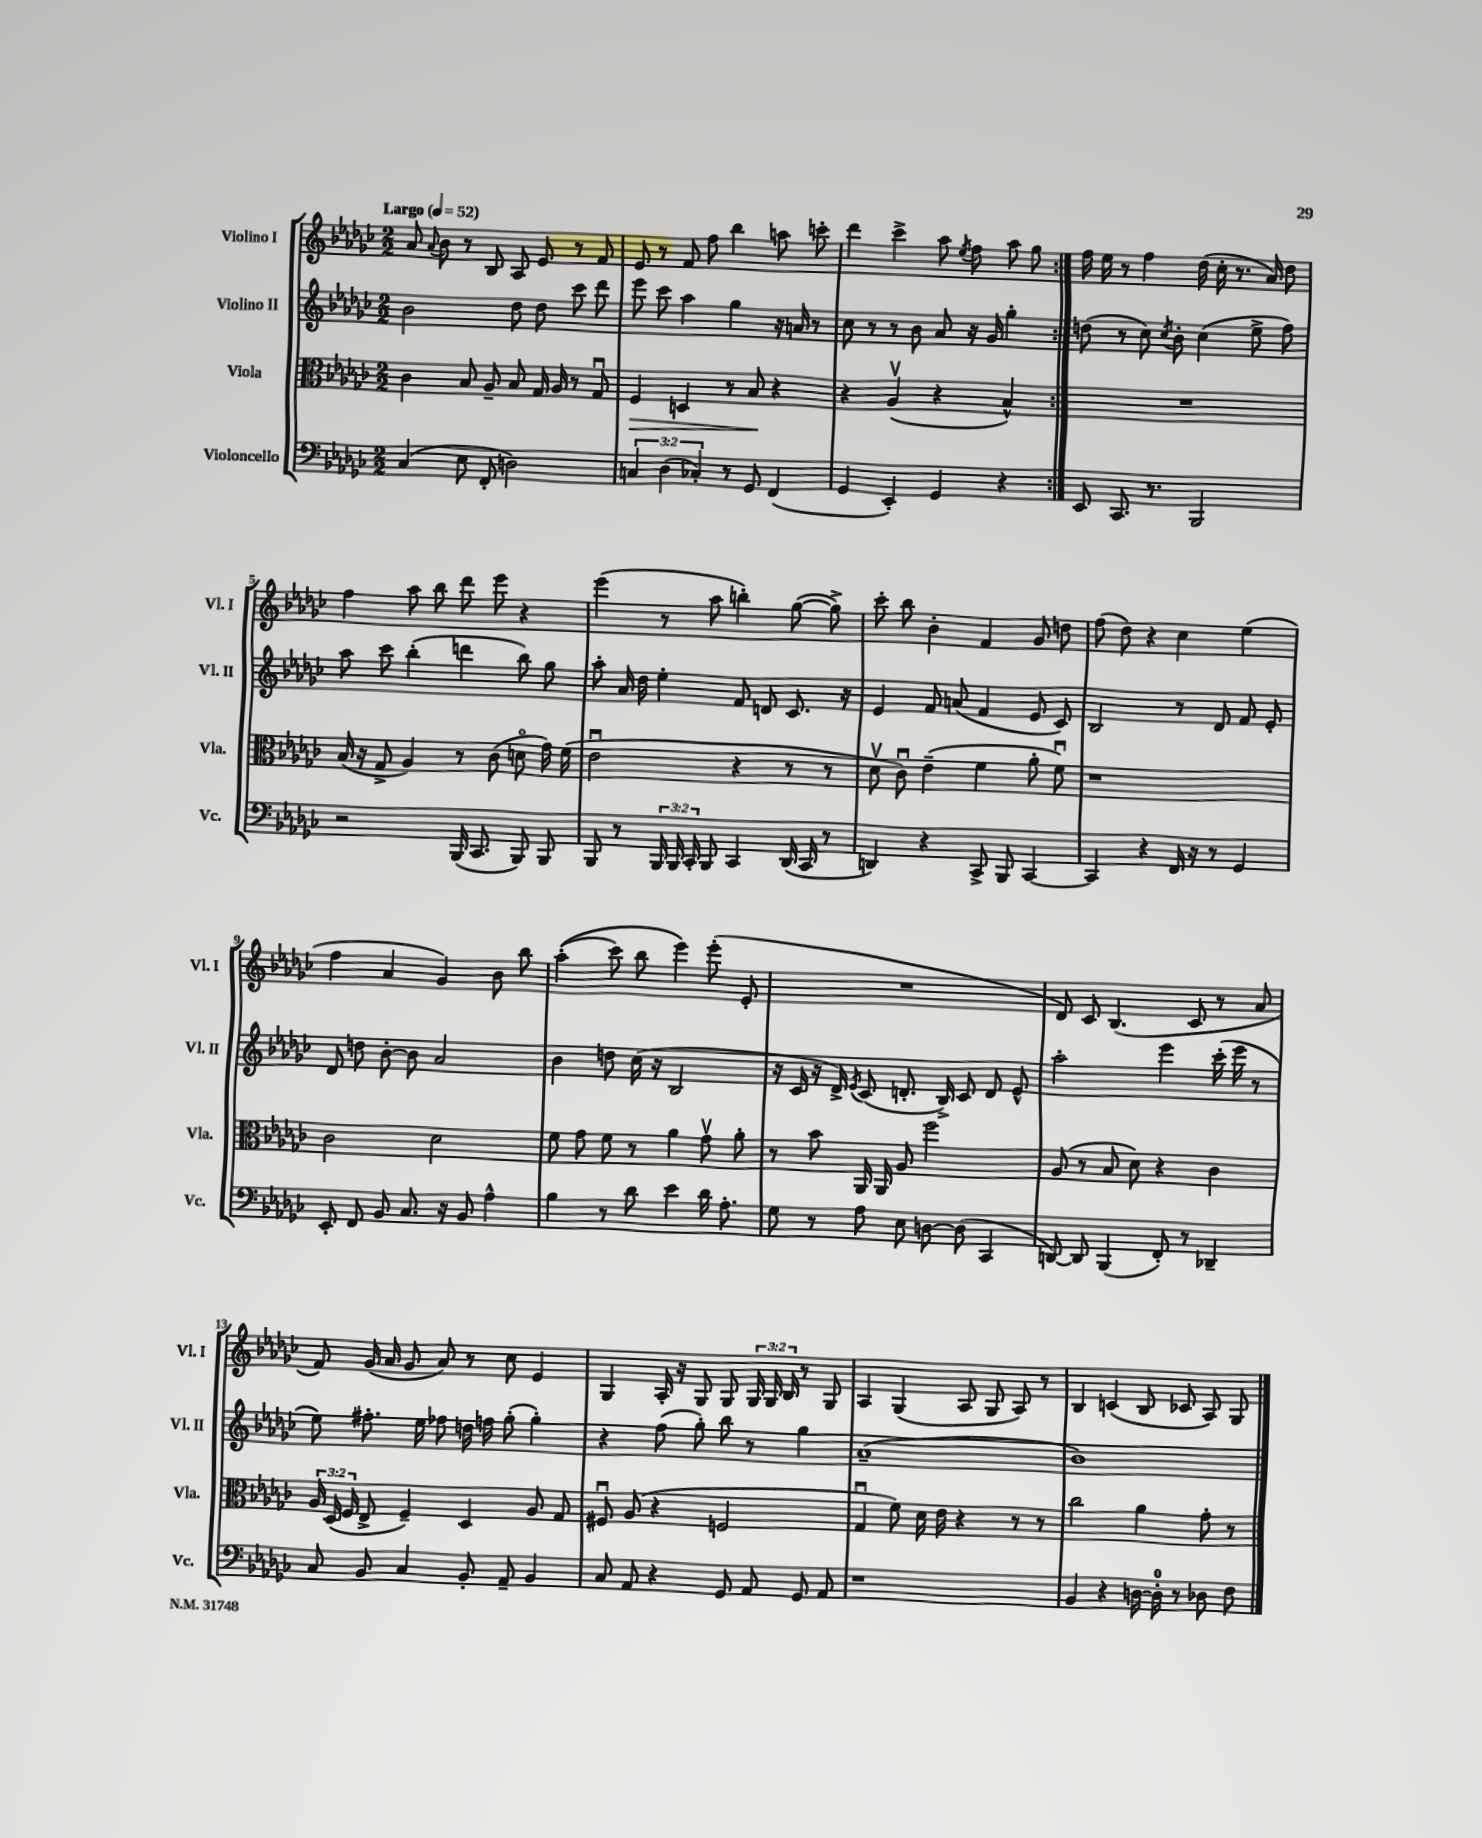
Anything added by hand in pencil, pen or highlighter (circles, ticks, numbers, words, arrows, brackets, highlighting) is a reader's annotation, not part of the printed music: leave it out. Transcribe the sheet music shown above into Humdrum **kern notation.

**kern	**kern	**dynam	**kern	**kern
*part4	*part3	*part3	*part2	*part1
*staff4	*staff3	*staff3	*staff2	*staff1
*I"Violoncello	*I"Viola	*	*I"Violino II	*I"Violino I
*I'Vc.	*I'Vla.	*	*I'Vl. II	*I'Vl. I
*clefF4	*clefC3	*	*clefG2	*clefG2
*k[b-e-a-d-g-c-]	*k[b-e-a-d-g-c-]	*	*k[b-e-a-d-g-c-]	*k[b-e-a-d-g-c-]
*M2/2	*M2/2	*	*M2/2	*M2/2
*MM52	*MM52	*	*MM52	*MM52
=1	=1	=1	=1	=1
!	!	!	!	!LO:TX:a:B:t=Largo
(4C-/	4c-\	.	2b-\	8a-/
.	.	.	.	8qqa-/
.	.	.	.	8b-\
8E-\	8B-/	.	.	8r
8FF'/	8A-~/	.	.	8B-/
2Dn\)	8B-/	.	8dd-\	8A-/
.	16G-/	.	8dd-\	8e-/
.	16A-/	.	.	.
.	8r	.	8ccc-\	8r
.	8G-u/	.	8ddd-\	8f/
=2	=2	=2	=2	=2
!	!	!LO:HP:b	!	!
6Cn/	4F/	>	8eee-\	8e-/
.	.	.	8ccc-\	8r
(6D-\	.	.	.	.
.	4Dn/	.	4aa-\	8f/
6C-X'/)	.	.	.	.
.	.	.	.	8ff\
8r	8r	.	4gg-\	4bb-\
8GG-/	8B-/	.	.	.
(4FF/	4r	]	16r	8aan\
.	.	.	16an/	.
.	.	.	8r	8cccn'\
=3	=3	=3	=3	=3
4GG-/	4r	.	8cc-\	4ddd-\
.	.	.	8r	.
4EE-'/)	(4A-v/	.	8r	4ccc-^\
.	.	.	8b-\	.
4GG-/	4r	.	8a-/	8aa-\
.	.	.	.	8qee-/
.	.	.	16r	8ff\
.	.	.	16g-/	.
4r	4B-^^/)	.	4gg-'\	8aa-\
.	.	.	.	8gg-\
=4:|!	=4:|!	=4:|!	=4:|!	=4:|!
8EE-/	1r	.	(8ddn\	16ff\
.	.	.	.	16ee-\
8.CC-/	.	.	8r	8r
.	.	.	8cc-\)	4ff\
8.r	.	.	.	.
.	.	.	8qcc-/	.
.	.	.	8b-'\	.
2BBB-/	.	.	(4cc-\	(16dd-\
.	.	.	.	16cc-'\
.	.	.	.	8.r
.	.	.	8ee-^\	.
.	.	.	.	16a-/)
.	.	.	8ff\)	8dd-\
!!LO:LB:g=z
=5	=5	=5	=5	=5
2r	(16B-/	.	8aa-\	4ff\
.	16r	.	.	.
.	8G-^/	.	8ccc-\	.
.	4A-/)	.	(4bb-'\	8aa-\
.	.	.	.	8bb-\
(16BBB-/	8r	.	4dddn\	8ddd-\
8.CC-/	.	.	.	.
.	(8c-\	.	.	8eee-\
8BBB-/)	8dn\	.	8bb-\)	4r
8BBB-/	16g-\)	.	8gg-\	.
.	(16f\	.	.	.
=6	=6	=6	=6	=6
8BBB-/	2e-u\	.	8aa-'\	(4eee-\
8r	.	.	16a-/	.
.	.	.	16dd-\	.
24BBB-/	.	.	4ee-'\	8r
24BBB-/	.	.	.	.
24CC-'/	.	.	.	.
8BBB-/	.	.	.	8aa-\
4CC-/	4r	.	8f/	4bbn'\)
.	.	.	8dn/	.
(16DD-/	8r	.	8.c-/	([8gg-\
16CC-/	.	.	.	.
8r	8r	.	.	8gg-^\])
.	.	.	16r	.
=7	=7	=7	=7	=7
4DDn/)	8d-v\	.	4e-/	8ccc-'\
.	8c-u\)	.	.	8bb-\
4r	(4e-~\	.	8f/	4b-'\
.	.	.	(8an/	.
8CC-^/	4f\	.	4f/	4f/
8BBB-/	.	.	.	.
[4CC-/	8a-'\	.	8e-/	8g-/
.	8fu\)	.	8c-/)	8ddn\
=8	=8	=8	=8	=8
4CC-/]	1r	.	2B-/	(8ff\
.	.	.	.	8dd-\)
4r	.	.	.	4r
16FF/	.	.	8r	4cc-\
16r	.	.	.	.
8r	.	.	8d-/	.
4GG-/	.	.	8f/	(4ee-\
.	.	.	8e-'/	.
!!LO:LB:g=z
=9	=9	=9	=9	=9
8EE-'/	2c-\	.	8d-/	4ff\
8FF/	.	.	8ddn\	.
8BB-/	.	.	[8b-'\	4a-/
8.C-/	.	.	8b-\]	.
.	2d-\	.	2a-/	4g-/)
16r	.	.	.	.
8BB-/	.	.	.	.
4A-^^\	.	.	.	8b-\
.	.	.	.	8bb-\
=10	=10	=10	=10	=10
4B-\	8f\	.	4b-\	((4aa-'\
.	8g-\	.	.	.
8r	8f\	.	8ddn\	8ccc-\)
8d-\	8r	.	(16cc-\	8bb-\
.	.	.	16r	.
4e-\	4a-\	.	2B-/	4eee-\)
16d-\	8g-v\	.	.	(8eee-'\
8.A-'\	.	.	.	.
.	8a-'\	.	.	8e-'/
=11	=11	=11	=11	=11
8G-\	8r	.	16r	1r
.	.	.	16c-/	.
8r	8b-\	.	16r	.
.	.	.	16d-^/)	.
.	.	.	8qe-/	.
8A-\	16AA-/	.	(8c-/	.
.	16AA-/	.	.	.
8E-\	8A-/	.	8.dn'/	.
[8Dn\	2ff\	.	.	.
.	.	.	16B-^/)	.
(8D\]	.	.	8c-/	.
4CC-/	.	.	8d/	.
.	.	.	8e-^^/	.
=12	=12	=12	=12	=12
[8DDn/)	(8A-/	.	2aa-'\	8d-/)
8DD/]	8r	.	.	8c-/
(4BBB-/	8B-/	.	.	(4.B-/
.	8d-\)	.	.	.
8FF'/)	4r	.	4eee-\	.
8r	.	.	.	8c-/
4DD-X~/	4c-\	.	(16ccc-'\	8r
.	.	.	16eee-\	.
.	.	.	8r	8a-/
!!LO:LB:g=z
=13	=13	=13	=13	=13
8C-/	24A-/	.	8ee-\)	8f/)
.	(24D-/	.	.	.
.	24F/	.	.	.
8BB-/	8E-^/	.	8.ff#X'\	(16g-/
.	.	.	.	16a-/
4C-/	4F~/)	.	.	8g-/
.	.	.	16ee-\	.
.	.	.	8ff-X\	8a-/)
8BB-'/	4D-/	.	16ddn\	8r
.	.	.	16ffn\	.
8AA-~/	.	.	(8gg-'\	8cc-\
4BB-/	8A-/	.	4gg-'\)	4e-/
.	8G-/	.	.	.
=14	=14	=14	=14	=14
8C-/	8F#Xu/	.	4r	4G-/
8AA-/	(8A-/	.	.	.
4r	4r	.	(8ff\	16A-'/
.	.	.	.	16r
.	.	.	8gg-'\)	8G-/
8GG-/	2Fn/	.	8bb-\	8G-/
8AA-/	.	.	8r	24G-/
.	.	.	.	24G-/
.	.	.	.	24B-/
8GG-/	.	.	4gg-\	8r
8AA-/	.	.	.	8G-/
=15	=15	=15	=15	=15
1r	4G-u/	.	(1a-~	4A-/
.	8f\)	.	.	(4G-/
.	16d-\	.	.	.
.	16e-\	.	.	.
.	4r	.	.	8A-/
.	.	.	.	8G-/
.	8r	.	.	8A-/)
.	8r	.	.	8r
=16	=16	=16	=16	=16
4BB-/	2cc-\	.	1b-)	4B-/
4r	.	.	.	(4cn/
[16Dn\	4a-\	.	.	8B-/
16D'\]	.	.	.	.
8r	.	.	.	8c-X/
8D-X\	8g-'\	.	.	8A-/)
8F\	8r	.	.	8G-/
==	==	==	==	==
*-	*-	*-	*-	*-
